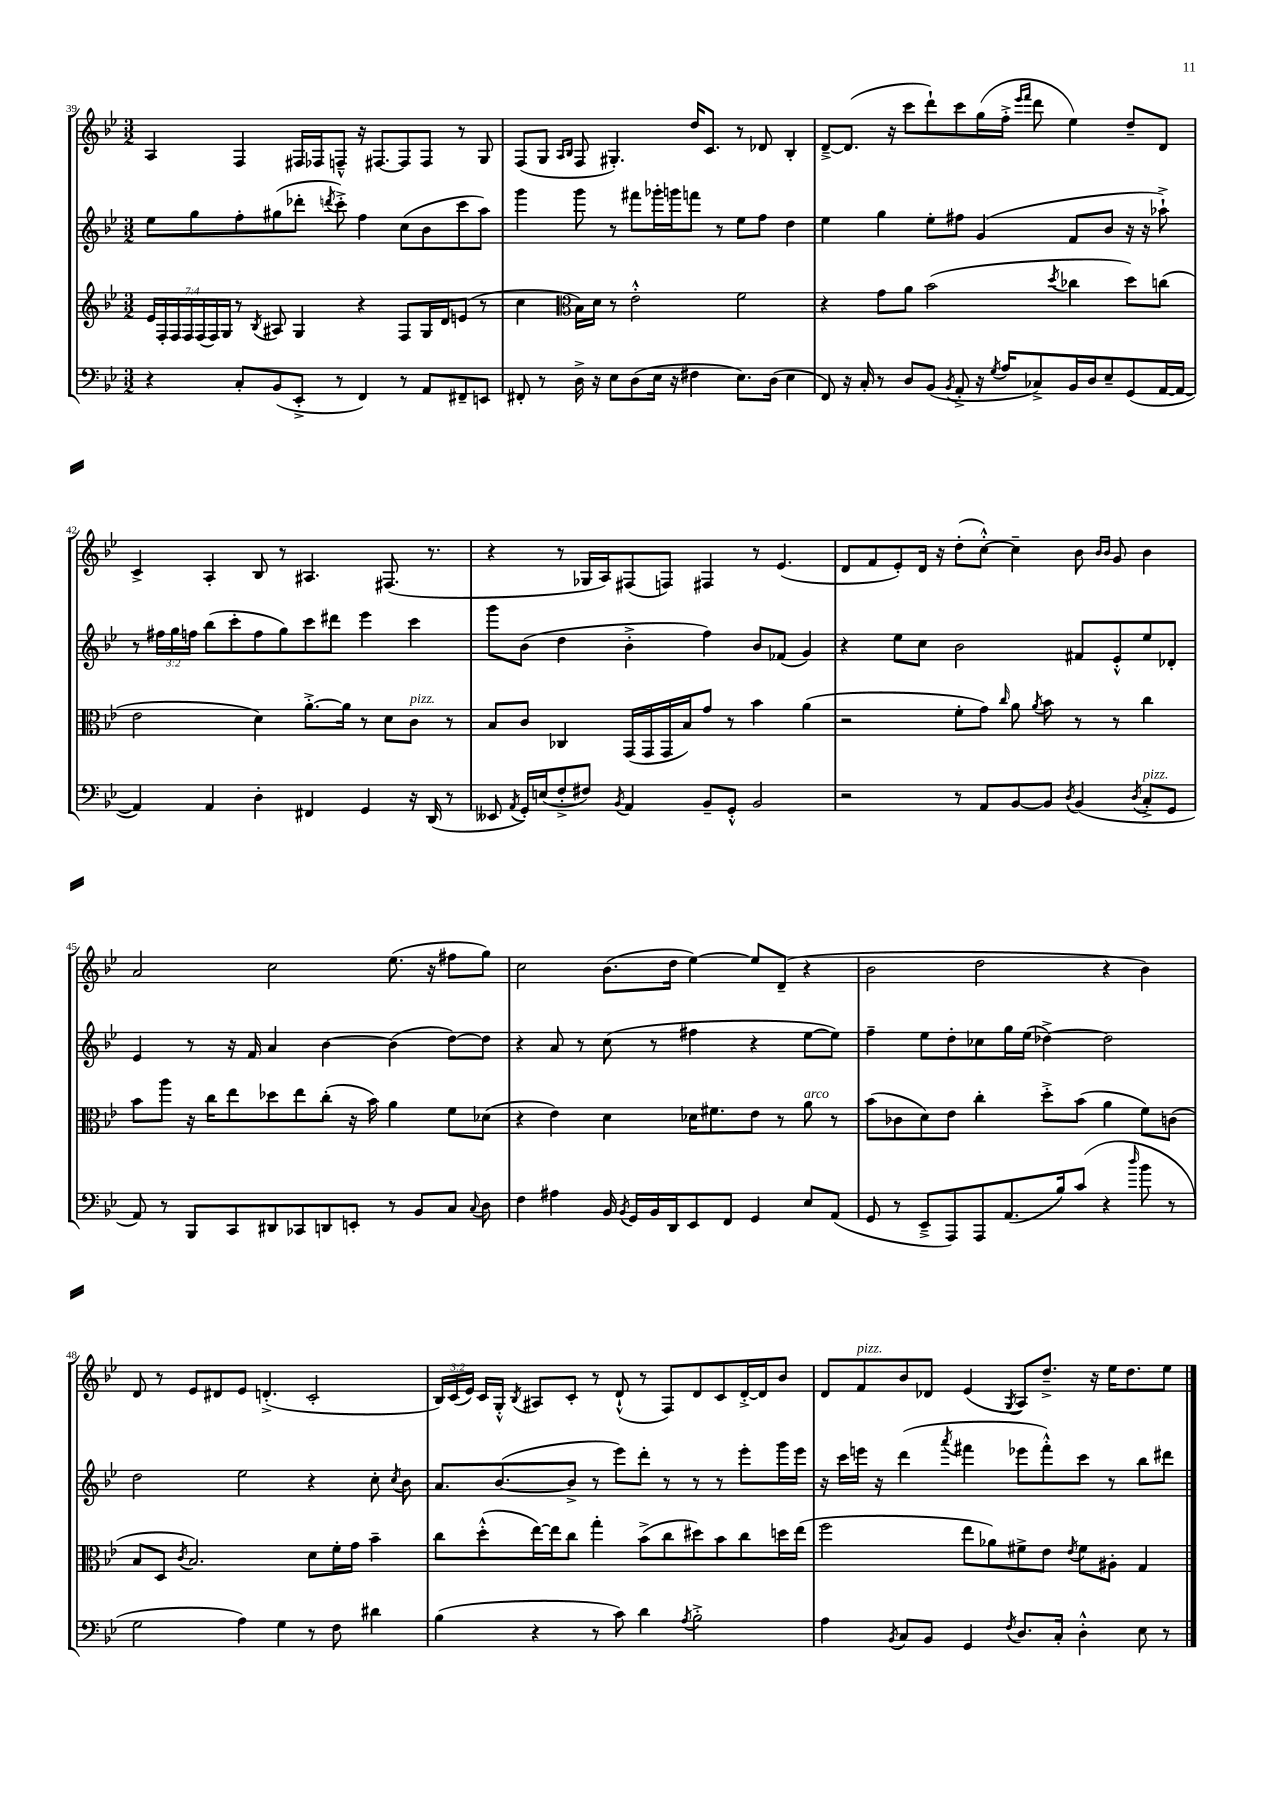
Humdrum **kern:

**kern	**kern	**kern	**kern
*staff4	*staff3	*staff2	*staff1
*clefF4	*clefG2	*clefG2	*clefG2
*k[b-e-]	*k[b-e-]	*k[b-e-]	*k[b-e-]
*M3/2	*M3/2	*M3/2	*M3/2
4r	28e-/LL	8ee-\L	4A/
.	28F'/	.	.
.	28F/	.	.
.	28F/	.	.
.	.	8gg\	.
.	(28F/	.	.
.	28F/)	.	.
.	28G/JJ	.	.
8C'/L	8r	8ff'\	4F/
.	8qB-/	.	.
(8BB-/	8A#/	(8gg#\	.
8EE-'^/J	4G/	8ddd-'\J	16F#/LL
.	.	.	16F-/J
.	.	8qddd/	.
8r	.	8ccc'^\)	8F~^^/J
4FF/)	4r	4ff\	16r
.	.	.	[8.F#/L
8r	8F/L	(8cc\L	8F#/]
8AA/L	16G/L	8b-\	8F#/J
.	16d/J	.	.
8FF#~/	(8e/J	8ccc\	8r
8EE/J	8r	8aa\J)	8G/
=	=	=	=
8FF#'/	4cc\	4ggg\	(8F/L
8r	.	.	8G/J
*	*clefC3	*	*
.	.	.	16qqA/LL
.	.	.	16qqB-/JJ
16D^\	16B-\LL)	8ggg\	8F/
16r	16d\JJ	.	.
8E-\L	8r	8r	4.G#'/)
(8D\	2e-'^^\	8fff#\L	.
16E-\Jk	.	16ggg-'\L	.
16r	.	16ggg\J	.
4F#\	.	8fff\J	16dd/LK
.	.	.	8.c/J
.	.	8r	.
8.E-\L)	2f\	8ee-\L	8r
.	.	8ff\J	8d-/
(16D\Jk	.	.	.
4E-\	.	4dd\	4B-'/
=	=	=	=
8FF/)	4r	4ee-\	[8d~^/L
16r	.	.	(8.d/]J
16C'/	.	.	.
8r	8g\L	4gg\	.
.	.	.	16r
8D/L	8a\J	.	8ccc\L
(8BB-/J	(2b-\	8ee-'\L	8ddd`\)
8qBB-/	.	.	.
8AA'^/	.	8ff#\J	8ccc\
16r	.	(4g/	(16gg\L
8qG/	.	.	.
16A/LK	.	.	16ff'^\JJ
.	.	.	16qqeee-/LL
.	.	.	16qqfff/JJ
8C-^/)	.	.	8ddd\
.	8qdd/	.	.
16BB-/L	4cc-\	8f/L	4ee-\)
16D/J	.	.	.
8E-~/	.	8b-/J	.
(8GG/	8dd\L)	16r	8dd~/L
.	.	16r	.
[16AA/L	(8cc\J	8aa-`^\)	8d/J
16AA/_JJ	.	.	.
=	=	=	=
4AA/])	2e-\	8r	4c^/
.	.	24ff#\LL	.
.	.	24gg\	.
.	.	24ff\JJ	.
4AA/	.	(8bb-\L	4A'/
.	.	8ccc'\	.
4D'\	4d\)	8ff\	8B-/
.	.	8gg\)	8r
4FF#/	[8.a'^\L	8ccc\	4.A#/
.	.	8ddd#\J	.
.	16a\]Jk	.	.
4GG/	8r	4eee-\	.
.	8d\L	.	(8.F#/
16r	8c\J	4ccc\	.
(16DD/	.	.	8.r
8r	8r	.	.
=	=	=	=
8EE--/	8B-/L	8ggg\L	4r
8qAA/	.	.	.
16GG'/LL)	8c/J	(8b-\J	.
(16E/J	.	.	.
8F'^/	4C-/	4dd\	8r
8F#/J)	.	.	16G-/LL
.	.	.	16A/J)
8qBB-/	.	.	.
4AA/	(16GG/LL	4b-'^\	(8F#/
.	16GG/	.	.
.	16GG/	.	8F/J)
.	16B-/J)	.	.
8BB-~/L	8g/J	4ff\)	4F#/
8GG'^^/J	8r	.	.
2BB-/	4b-\	8b-/L	8r
.	.	(8f-/J	(4.e-/
.	(4a\	4g/)	.
=	=	=	=
2r	2r	4r	8d/L
.	.	.	8f/
.	.	8ee-\L	8e-'/)
.	.	8cc\J	16d/Jk
.	.	.	16r
8r	8f'\L	2b-\	(8dd'\L
8AA/L	8g\J)	.	[8cc'^^\J)
.	16qqcc/	.	.
[8BB-/	8a\	.	4cc~\]
.	8qa/	.	.
8BB-/]J	8b-\	.	.
8qD/	.	.	.
(4BB-/	8r	8f#/L	8b-\
.	.	.	16qqb-/LL
.	.	.	16qqb-/JJ
.	8r	8e-'^^/	8g/
8qD/	.	.	.
8C'^/L	4cc\	8ee-/	4b-\
8GG/J	.	8d-'/J	.
=	=	=	=
8AA/)	8b-\L	4e-/	2a/
8r	8aa\J	.	.
8BBB-/L	16r	8r	.
.	16cc\LK	.	.
8CC/	8ee-\	16r	.
.	.	16f/	.
8DD#/	8dd-\	4a/	2cc\
8CC-/	8ee-\	.	.
8DD/	(8cc'\J	[4b-\	.
8EE'/J	16r	.	.
.	16b-\)	.	.
8r	4a\	(4b-\]	(8.ee-\
8BB-/L	.	.	.
.	.	.	16r
8C/J	8f\L	[8dd\L)	8ff#\L
8qqC/	.	.	.
8D\	(8d-\J	8dd\]J	8gg\J)
=	=	=	=
4F\	4r	4r	2cc\
4A#\	4e-\)	8a/	.
.	.	8r	.
16BB-/	4d\	(8cc\	(8.b-\L
8qBB-/	.	.	.
16GG/LL	.	.	.
16BB-/	.	8r	.
16DD/J	.	.	16dd\Jk
8EE-/	16d-\LK	4ff#\	[4ee-\)
.	8.f#\	.	.
8FF/J	.	.	.
4GG/	8e-\J	4r	8ee-/]L
.	8r	.	(8d~/J
8E-/L	8a\	[8ee-\L	4r
(8AA/J	8r	8ee-\]J)	.
=	=	=	=
8GG/	(8b-\L	4ff~\	2b-\
8r	8c-\	.	.
8EE-~^/L	8d\)	8ee-\L	.
8AAA/)	8e-\J	8dd'\	.
8AAA/	4cc'\	8cc-\	2dd\
(8.AA/	.	16gg\L	.
.	.	(16ee-\JJ	.
.	8dd'^\L	[4dd-^\)	.
16B-/k)	.	.	.
(8c/J	(8b-\J	.	.
4r	4a\	2dd-\]	4r
16qqdd/	.	.	.
8b-\	8f\L)	.	4b-\)
8r	(8c\J	.	.
=	=	=	=
2G\	8B-/L	2dd\	8d/
.	8D/J	.	8r
.	8qc/	.	.
.	2.B-/)	.	8e-/L
.	.	.	8d#/
4A\)	.	2ee-\	8e-/J
.	.	.	(4.d'^/
4G\	.	.	.
8r	8d\L	4r	2c'/
8F\	16f'\L	.	.
.	16g\JJ	.	.
4d#\	4b-~\	8cc'\	.
.	.	8qcc/	.
.	.	8b-\	.
=	=	=	=
(4B-\	8cc\L	8.a/L	24B-/LL)
.	.	.	(24c/
.	.	.	24e-/JJ)
.	(8dd'^^\	.	16c/LL
.	.	([8.b-/	16G'^^/JJ
.	.	.	8qB-/
4r	[16ee-\L)	.	8A#/L
.	16ee-\]J	.	.
.	8cc\J	8b-^/]J	8c'/J
8r	4gg'\	8r	8r
8c\)	.	8eee-\L)	(8d`^^/
4d\	(8b-^\L	8ddd'\J	8r
.	8cc\	8r	8F/L)
8qA/	.	.	.
2B-'^\	8dd#\)	8r	8d/
.	8b-\	8r	8c/
.	8cc\	8eee-'\L	[16d'^/L
.	.	.	16d/]J
.	16dd\L	16ggg\L	8b-/J
.	(16ee-\JJ	16eee-\JJ	.
=	=	=	=
4A\	2ff\	16r	8d/L
.	.	16ccc\LL	.
.	.	16eee\JJ	8f/
.	.	16r	.
8qBB-/	.	.	.
8C/L	.	(4ddd\	8b-/
8BB-/J	.	.	8d-/J
.	.	8qaaa/	.
4GG/	8ee-\L	4fff#\	(4e-/
.	8a-\)	.	.
8qF/	.	.	8qG/
8.D/L	8f#^\	8eee-\L	8A/L)
.	8e-\J	8fff#'^^\)	8.dd~^/J
16C'/Jk	.	.	.
.	8qe-/	.	.
4D'^^\	8f#\L	8ccc\J	.
.	.	.	16r
.	8A#'\J	8r	16ee-\LK
.	.	.	8.dd\
8E-\	4G/	8bb-\L	.
8r	.	8ddd#\J	8ee-\J
==	==	==	==
*-	*-	*-	*-
